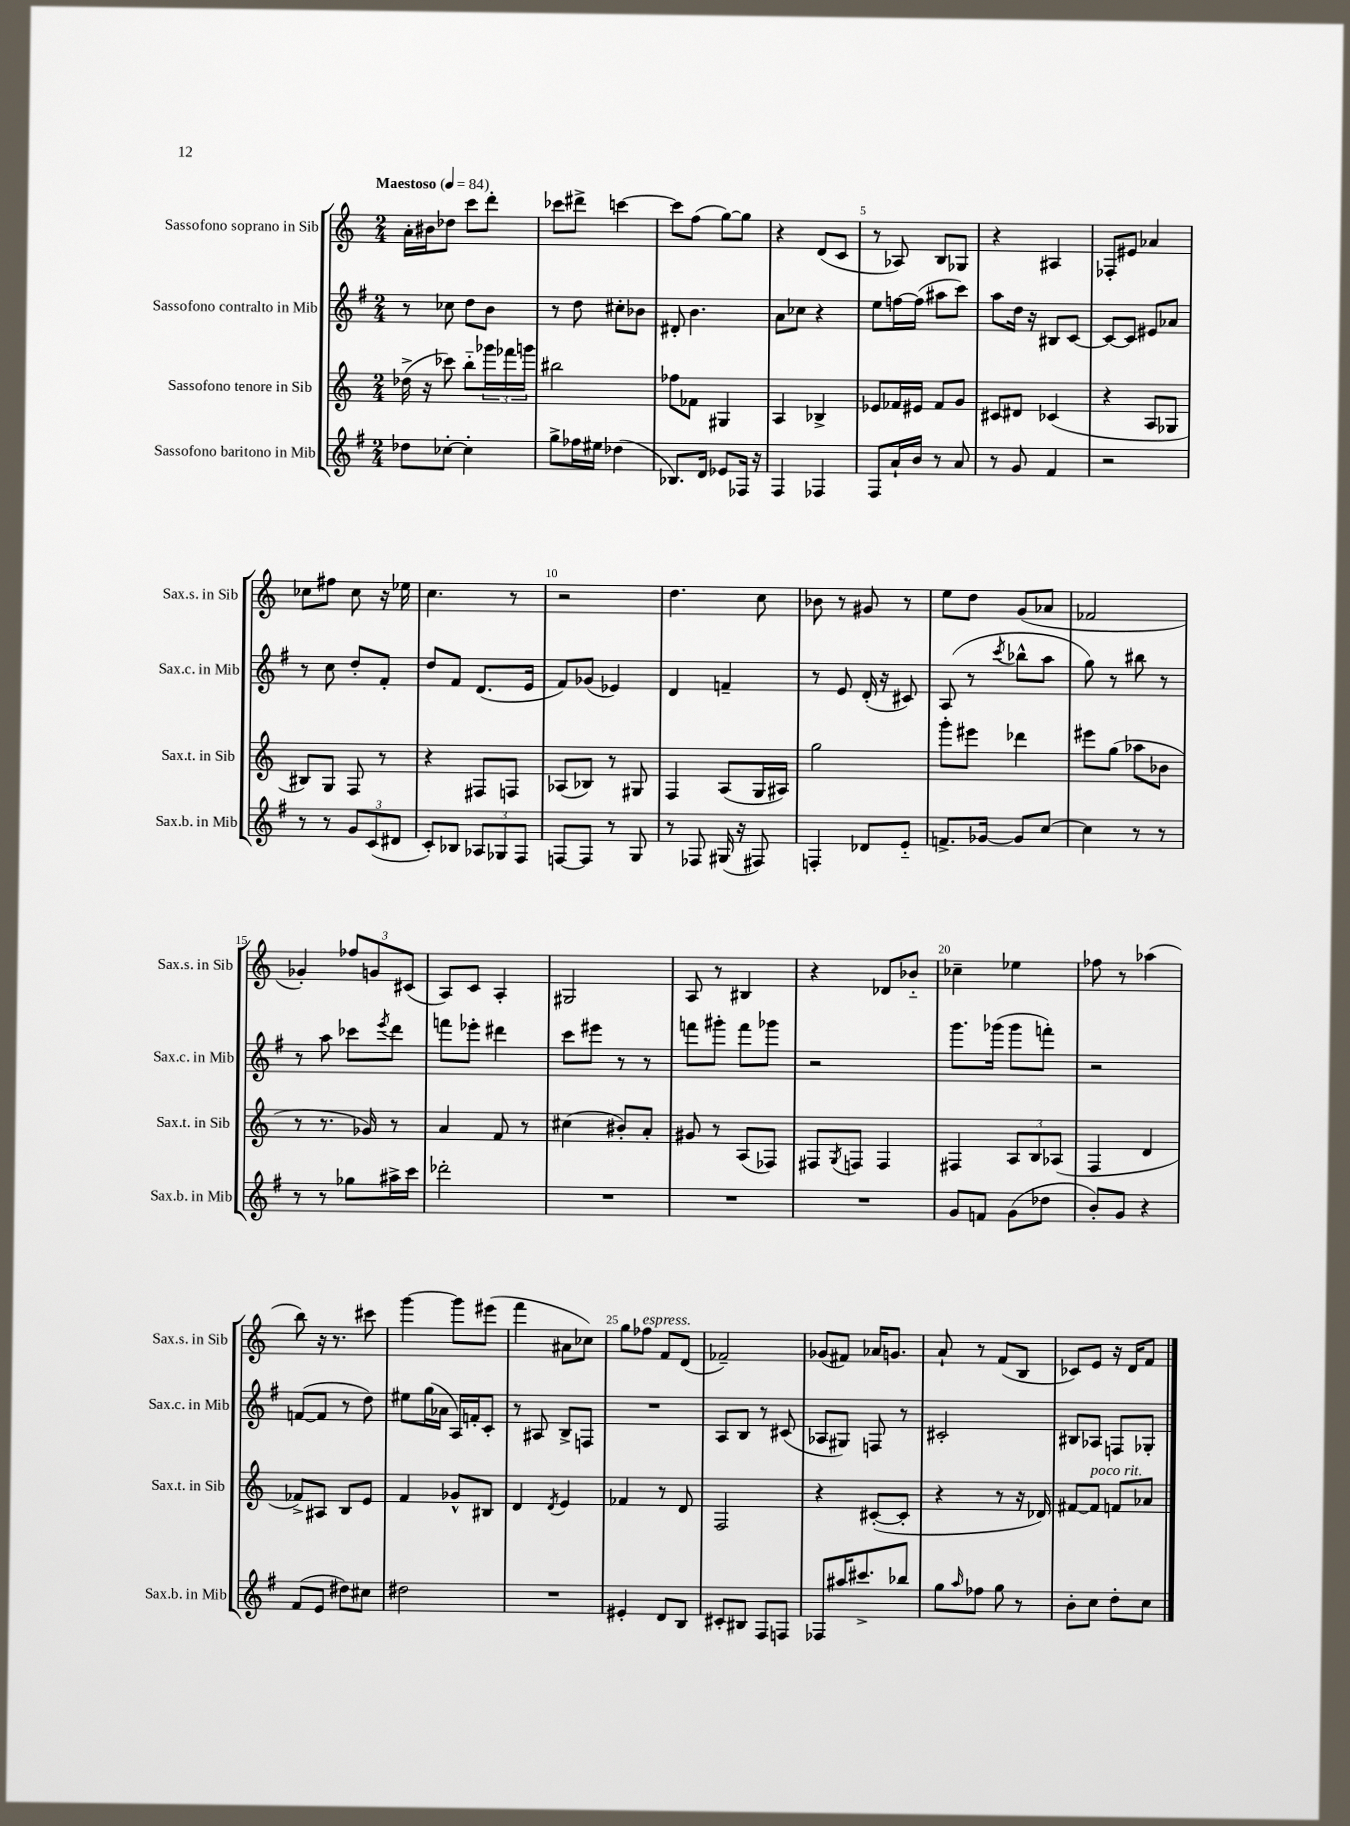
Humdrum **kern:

**kern	**kern	**kern	**kern
*staff4	*staff3	*staff2	*staff1
*clefG2	*clefG2	*clefG2	*clefG2
*k[f#]	*k[]	*k[f#]	*k[]
*M2/4	*M2/4	*M2/4	*M2/4
*MM84	*MM84	*MM84	*MM84
8dd-\L	(16dd-^\	8r	16a'\LL
.	16r	.	16b#\J
[8cc-'\J	8ccc-\)	8cc-\	8dd-\J
4cc-'\]	8bb'~\L	8dd\L	8ccc\L
.	24ggg-\L	8b\J	8ddd'\J
.	24fff-\	.	.
.	24ggg\JJ	.	.
=	=	=	=
8gg^\L	2bb#\	8r	8ccc-\L
16ff-\L	.	8dd\	8ddd#^\J
16ee#\JJ	.	.	.
(4dd-\	.	8cc#'\L	[4ccc\
.	.	8b-\J	.
=	=	=	=
8.B-/L)	8ff-\L	8d#'/	8ccc\]L
.	8f-\J	4.b\	(8ff\J
16d/Jk	.	.	.
8e-/L	4G#/	.	[8gg\L)
16F-/Jk	.	.	8gg\]J
16r	.	.	.
=	=	=	=
4F#/	4A/	8a\L	4r
.	.	8cc-\J	.
4F-/	4B-^/	4r	(8d/L
.	.	.	8c/J
=	=	=	=
8F#/L	8e-/L	8ee\L	8r
16a`/L	16f-/L	[16ff\L	8A-/)
16b/JJ	16e#/JJ	(16ff\]JJ	.
8r	8f-/L	8aa#\L	8B/L
8a/	8g/J	8ccc\J)	8G-/J
=	=	=	=
8r	8c#/L	8aa\L	4r
8g/	8d#/J	16dd\Jk	.
.	.	16r	.
4f#/	(4c-/	8B#/L	4A#/
.	.	[8c/J	.
=	=	=	=
2r	4r	8c/_L	8F-'/L
.	.	8c/]J	8e#/J
.	8A/L	8e#/L	4a-/
.	8G-/J	8a-/J	.
=	=	=	=
8r	8B#/L)	8r	8cc-\L
8r	8G/J	8cc\	8ff#\J
12g/L	8F/	8dd'/L	8cc-\
(12c/	.	.	.
.	8r	8f#'/J	16r
12d#/J	.	.	.
.	.	.	16ee-\
=	=	=	=
8c'/L)	4r	8dd/L	4.cc\
8B-/J	.	8f#/J	.
12A-/L	8F#/L	(8.d/L	.
12G-/	.	.	.
.	8F/J	.	8r
12F#/J	.	.	.
.	.	16e/Jk	.
=	=	=	=
[8F/L	(8A-/L	8f#/L)	2r
8F/]J	8B-/J)	(8g-/J	.
8r	8r	4e-/)	.
8G/	8G#/	.	.
=	=	=	=
8r	4F/	4d/	4.dd\
8F-/	.	.	.
(16G#/	(8A/L	4f~/	.
16r	.	.	.
8F#/)	16G/L	.	8cc\
.	16A#/JJ)	.	.
=	=	=	=
4F'/	2gg\	8r	8b-\
.	.	8e/	8r
8d-/L	.	(16d'/	8g#/
.	.	16r	.
8e'~/J	.	8c#/)	8r
=	=	=	=
8.f^/L	8ggg'\L	(8A/	8ee\L
.	8eee#\J	8r	8dd\J
[16g-/Jk	.	.	.
.	.	8qccc/	.
8g-/]L	4ddd-\	8bb-^^\L	(8g/L
[8cc/J	.	8aa\J	8a-/J
=	=	=	=
4cc\]	8eee#\L	8gg\)	2f-/
.	(8gg\J	8r	.
8r	8aa-\L	8bb#\	.
8r	8b-\J	8r	.
=	=	=	=
8r	8r	8r	4g-'/)
8r	8.r	8aa\	.
8gg-\L	.	8ccc-\L	12ff-/L
.	16g-/)	.	.
.	.	.	12g/
.	.	8qeee/	.
16aa#^\L	8r	8ddd\J	.
.	.	.	(12c#/J
16ccc\JJ	.	.	.
=	=	=	=
2ddd-'\	4a/	8fff\L	8A/L)
.	.	8eee-'\J	8c/J
.	8f/	4ddd#\	4A'/
.	8r	.	.
=	=	=	=
2r	(4cc#\	8ccc\L	2G#/
.	.	8eee#\J	.
.	8b#'/L)	8r	.
.	8a'/J	8r	.
=	=	=	=
2r	8g#/	8fff\L	8A/
.	8r	8ggg#'\J	8r
.	(8A/L	8fff\L	4B#/
.	8F-/J)	8ggg-\J	.
=	=	=	=
2r	8F#/L	2r	4r
.	8qG/	.	.
.	8F/J	.	.
.	4F/	.	8d-/L
.	.	.	8b-'~/J
=	=	=	=
8g/L	4F#/	8.ggg\L	4cc-~\
8f/J	.	.	.
.	.	(16ggg-\Jk	.
(8g\L	12A/L	8ggg-\L	4ee-\
.	12B/	.	.
8dd-\J	.	8fff'\J)	.
.	(12A-/J	.	.
=	=	=	=
8b'/L)	4F/	2r	8ff-\
8g/J	.	.	8r
4r	4d/	.	(4aa-\
=	=	=	=
(8f#/L	8f-^/L)	([8f/L	8bb\)
8e/J	8A#/J	8f/]J	16r
.	.	.	8.r
8dd#\L)	8B/L	8r	.
8cc#\J	8e/J	8dd\)	8ccc#\
=	=	=	=
2dd#\	4f/	8ee#\L	[4ggg\
.	.	(16gg\L	.
.	.	16a-\JJ	.
.	8g-^^/L	16A/LL)	8ggg\]L
.	.	16f'/J	.
.	8B#/J	8c'/J	(8eee#\J
=	=	=	=
2r	4d/	8r	4fff\
.	.	8A#/	.
.	8qd/	.	.
.	4e/	8B^/L	8a#\L
.	.	8F/J	8cc-\J)
=	=	=	=
4e#'/	4f-/	2r	8gg\L
.	.	.	8ff-\J
8d/L	8r	.	8f/L
8B/J	8d/	.	(8d/J
=	=	=	=
8c#'/L	2F/	8A/L	2f-~/)
8B#/J	.	8B/J	.
8F#/L	.	8r	.
8F/J	.	(8c#/	.
=	=	=	=
8F-/L	4r	8A-/L	(8g-/L
16aa#/K	.	8G#/J)	8f#/J)
8.ccc#^/	.	.	.
.	([8c#'/L	8F/	16a-/LK
.	.	.	8.g/J
8bb-/J	8c#'/]J	8r	.
=	=	=	=
8gg\L	4r	2c#'/	8a`/
16qqaa/	.	.	.
8ff-\J	.	.	8r
8gg\	8r	.	(8f/L
8r	16r	.	8B/J
.	16d-/)	.	.
=	=	=	=
8b'\L	[8f#/L	8B#/L	8c-/L)
8cc\J	8f#/]J	8A-/J	8e/J
8dd'\L	8f/L	8F/L	16r
.	.	.	16d/LK
8cc\J	8a-/J	8G-'/J	8f/J
==	==	==	==
*-	*-	*-	*-
